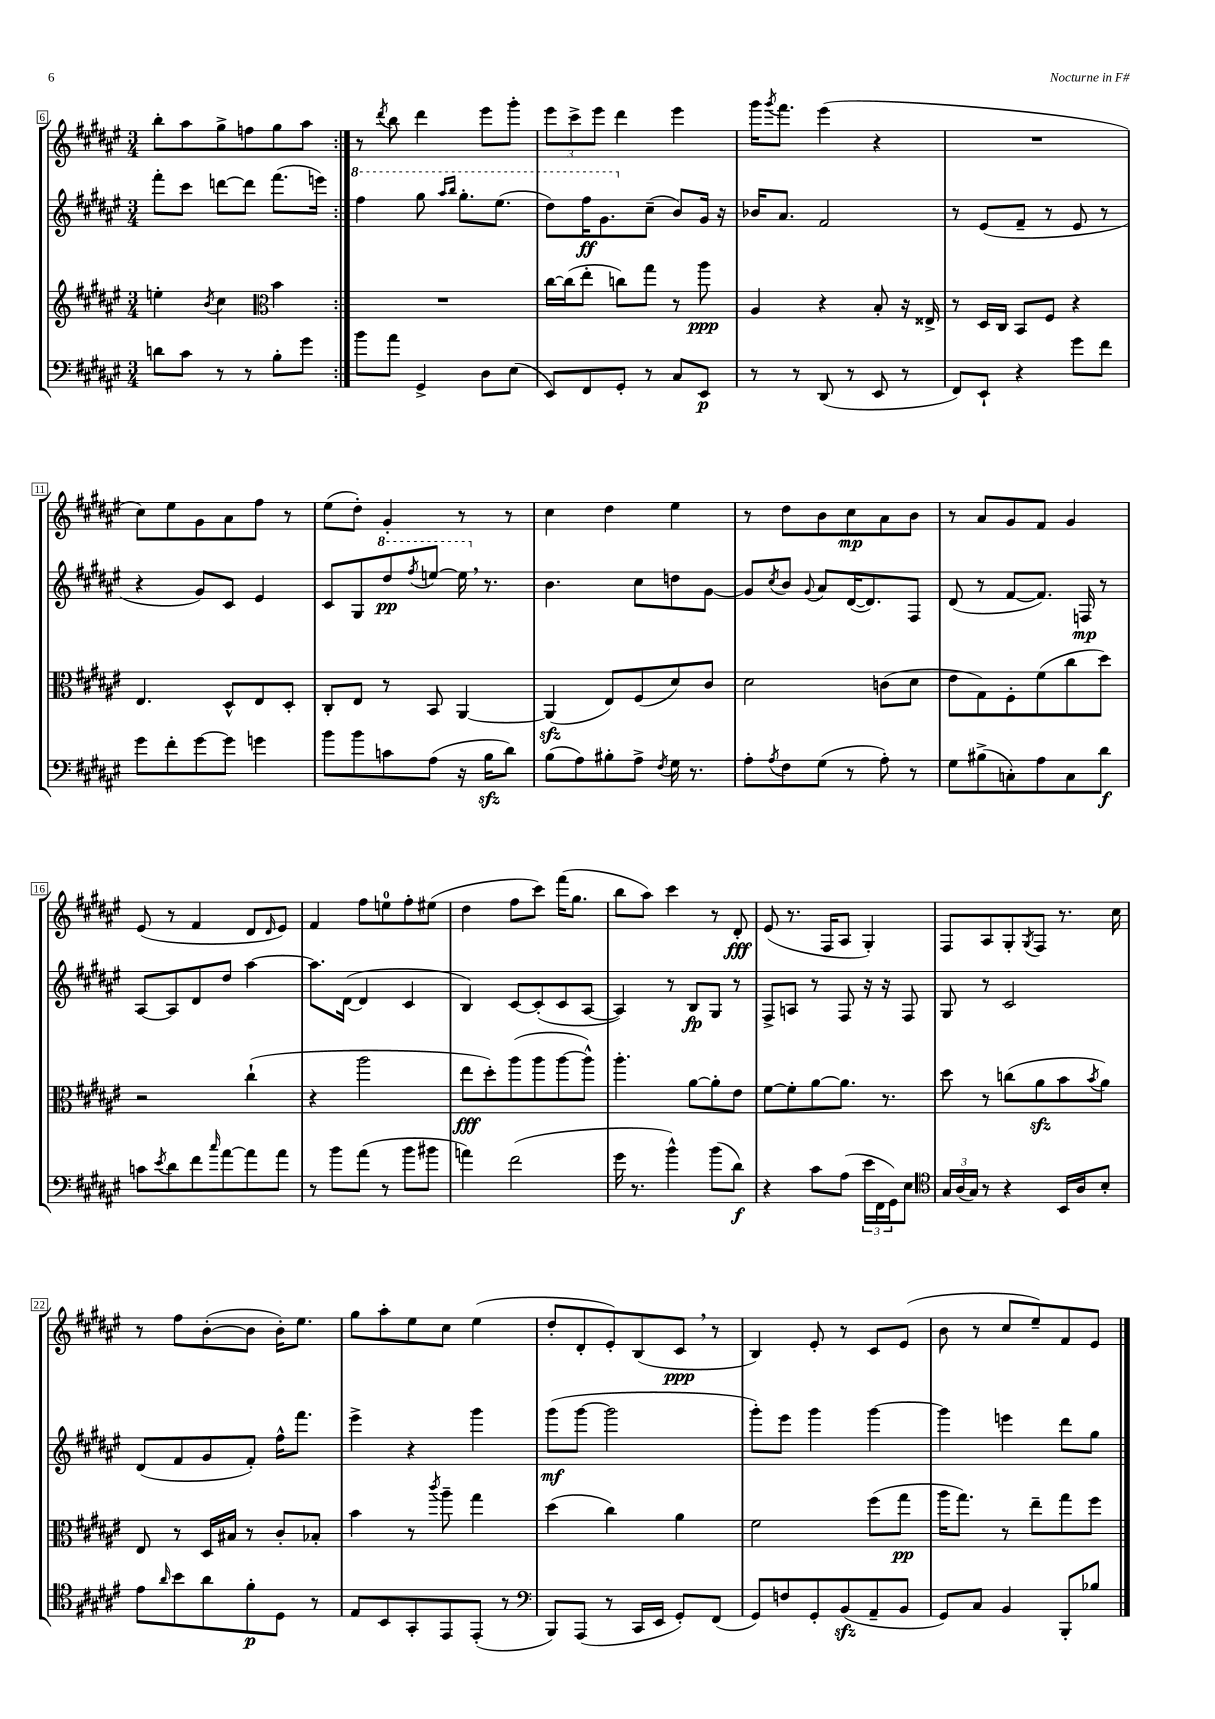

**kern	**dynam	**kern	**dynam	**kern	**dynam	**kern	**dynam
*part4	*part4	*part3	*part3	*part2	*part2	*part1	*part1
*staff4	*staff4	*staff3	*staff3	*staff2	*staff2	*staff1	*staff1
*clefF4	*	*clefG2	*	*clefG2	*	*clefG2	*
*k[f#c#g#d#a#e#]	*	*k[f#c#g#d#a#e#]	*	*k[f#c#g#d#a#e#]	*	*k[f#c#g#d#a#e#]	*
*M3/4	*	*M3/4	*	*M3/4	*	*M3/4	*
=6	=6	=6	=6	=6	=6	=6	=6
8dn\L	.	4een'\	.	8fff#'\L	.	8bb'\L	.
8c#\J	.	.	.	8ccc#\J	.	8aa#\	.
.	.	8qb/	.	.	.	.	.
8r	.	4cc#\	.	[8dddn\L	.	8gg#^\	.
8r	.	.	.	8ddd\J]	.	8ffn\	.
*	*	*clefC3	*	*	*	*	*
8B'\L	.	4b\	.	(8.fff#\L	.	8gg#\	.
8g#\J	.	.	.	.	.	8aa#\J	.
.	.	.	.	16eeen\Jk)	.	.	.
=7:|!	=7:|!	=7:|!	=7:|!	=7:|!	=7:|!	=7:|!	=7:|!
*	*	*	*	*8va	*	*	*
8b\L	.	2.r	.	4fff#\	.	8r	.
.	.	.	.	.	.	8qddd#/	.
8a#\J	.	.	.	.	.	8bb\	.
4GG#^/	.	.	.	8ggg#\	.	4ddd#\	.
.	.	.	.	16qqaaa#/LL	.	.	.
.	.	.	.	16qqbbb/JJ	.	.	.
.	.	.	.	8.ggg#'\L	.	.	.
8D#\L	.	.	.	.	.	8eee#\L	.
.	.	.	.	(8.eee#\J	.	.	.
(8E#\J	.	.	.	.	.	8ggg#'\J	.
=8	=8	=8	=8	=8	=8	=8	=8
8EE#/L)	.	[16cc#\LL	.	8ddd#\L)	.	12eee#\L	.
.	.	(16cc#\J]	.	.	.	.	.
.	.	.	.	.	.	12ccc#^\	.
8FF#/	.	8ee#'\J	.	16fff#\K	ff	.	.
.	.	.	.	.	.	12eee#\J	.
.	.	.	.	8.gg#\	.	.	.
8GG#'/J	.	8ccn\L)	.	.	.	4ddd#\	.
*	*	*	*	*X8va	*	*	*
8r	.	8gg#\J	.	(8cc#~\J	.	.	.
8C#/L	.	8r	.	8b/L)	.	4eee#\	.
8EE#/J	p	8aa#\	ppp	16g#/Jk	.	.	.
.	.	.	.	16r	.	.	.
=9	=9	=9	=9	=9	=9	=9	=9
8r	.	4A#/	.	16b-X/KL	.	16ggg#\KL	.
.	.	.	.	.	.	8qggg#/	.
.	.	.	.	8.a#/J	.	8.fff#\J	.
8r	.	.	.	.	.	.	.
(8DD#/	.	4r	.	2f#/	.	(4eee#\	.
8r	.	.	.	.	.	.	.
8EE#/	.	8B'/	.	.	.	4r	.
8r	.	16r	.	.	.	.	.
.	.	16E##X^/	.	.	.	.	.
=10	=10	=10	=10	=10	=10	=10	=10
8FF#/L)	.	8r	.	8r	.	2.r	.
8EE#`/J	.	16D#/LL	.	(8e#/L	.	.	.
.	.	16C#/JJ	.	.	.	.	.
4r	.	8BB/L	.	8f#~/J	.	.	.
.	.	8F#/J	.	8r	.	.	.
8g#\L	.	4r	.	8e#/	.	.	.
8f#\J	.	.	.	8r	.	.	.
!!LO:LB:g=z
=11	=11	=11	=11	=11	=11	=11	=11
8g#\L	.	4.E#/	.	4r	.	8cc#\L)	.
8f#'\	.	.	.	.	.	8ee#\	.
[8g#\	.	.	.	8g#/L)	.	8g#\	.
8g#\J]	.	8D#^^/L	.	8c#/J	.	8a#\	.
4gn\	.	8E#/	.	4e#/	.	8ff#\J	.
.	.	8D#'/J	.	.	.	8r	.
=12	=12	=12	=12	=12	=12	=12	=12
8b\L	.	8C#'/L	.	8c#/L	.	(8ee#\L	.
8b\	.	8E#/J	.	8G#/	.	8dd#'\J)	.
*	*	*	*	*8va	*	*	*
8cn\	.	8r	.	8ddd#/	pp	4g#'/	.
.	.	.	.	8qfff#/	.	.	.
(8A#\J	.	8BB/	.	[8eeen/J	.	.	.
16r	.	[4AA#/	.	16eee,\]	.	8r	.
*	*	*	*	*X8va	*	*	*
16Bzz\KL	.	.	.	8.r	.	.	.
8d#\J)	.	.	.	.	.	8r	.
=13	=13	=13	=13	=13	=13	=13	=13
(8B\L	.	(4AA#zz/]	.	4.b\	.	4cc#\	.
8A#\)	.	.	.	.	.	.	.
8B#X'\	.	8E#/L)	.	.	.	4dd#\	.
8A#^\J	.	(8F#/	.	8cc#\L	.	.	.
8qF#/	.	.	.	.	.	.	.
16G#\	.	8d#/)	.	8ddn\	.	4ee#\	.
8.r	.	.	.	.	.	.	.
.	.	8c#/J	.	[8g#\J	.	.	.
=14	=14	=14	=14	=14	=14	=14	=14
8A#'\L	.	2d#\	.	8g#/L]	.	8r	.
8qA#/	.	.	.	8qcc#/	.	.	.
8F#\	.	.	.	8b/J	.	8dd#\L	.
.	.	.	.	8qqg#/	.	.	.
(8G#\J	.	.	.	8a#/L	.	8b\	.
8r	.	.	.	([16d#/K	.	8cc#\	mp
.	.	.	.	8.d#/])	.	.	.
8A#'\)	.	(8cn\L	.	.	.	8a#\	.
8r	.	8d#\J	.	8F#/J	.	8b\J	.
=15	=15	=15	=15	=15	=15	=15	=15
8G#\L	.	8e#\L	.	(8d#/	.	8r	.
(8B#X^\	.	8G#\)	.	8r	.	8a#/L	.
8Cn'\)	.	8F#'\	.	[8f#/L	.	8g#/	.
8A#\	.	(8f#\	.	8.f#/J])	.	8f#/J	.
8C\	.	8cc#\	.	.	.	4g#/	.
.	.	.	.	16Fn/	mp	.	.
8d#\J	f	8dd#\J)	.	8r	.	.	.
!!LO:LB:g=z
=16	=16	=16	=16	=16	=16	=16	=16
8cn\L	.	2r	.	[8A#/L	.	(8e#/	.
8qe#/	.	.	.	.	.	.	.
8d#\	.	.	.	8A#/]	.	8r	.
8f#\	.	.	.	8d#/	.	4f#/	.
16qqcc#/	.	.	.	.	.	.	.
[8a#\	.	.	.	8dd#/J	.	.	.
8a#\]	.	(4cc#`\	.	[4aa#\	.	8d#/L	.
.	.	.	.	.	.	16qqd#/	.
8a#\J	.	.	.	.	.	8e#/J)	.
=17	=17	=17	=17	=17	=17	=17	=17
8r	.	4r	.	8.aa#\L]	.	4f#/	.
8b\L	.	.	.	.	.	.	.
.	.	.	.	([16d#\Jk	.	.	.
(8a#\J	.	2aa#\	.	4d#/]	.	8ff#\L	.
8r	.	.	.	.	.	8een\	.
8b\L	.	.	.	4c#/	.	8ff#'\	.
8b#X\J	.	.	.	.	.	(8ee#X\J	.
=18	=18	=18	=18	=18	=18	=18	=18
4an\)	.	8ee#\L	fff	4B/)	.	4dd#\	.
.	.	8dd#'\)	.	.	.	.	.
(2f#\	.	(8aa#\	.	[8c#/L	.	8ff#\L	.
.	.	8aa#\	.	(8c#'/]	.	8ccc#\J)	.
.	.	[8aa#\	.	8c#/	.	(16fff#\KL	.
.	.	.	.	.	.	8.gg#\J	.
.	.	8aa#^^\J])	.	[8A#/J	.	.	.
=19	=19	=19	=19	=19	=19	=19	=19
16g#\	.	4.aa#'\	.	4A#/])	.	8bb\L	.
8.r	.	.	.	.	.	.	.
.	.	.	.	.	.	8aa#\J)	.
4b^^\)	.	.	.	8r	.	4ccc#\	.
.	.	[8a#\L	.	8B/L	fp	.	.
(8b\L	.	8a#'\]	.	8G#/J	.	8r	.
8d#\J)	f	8e#\J	.	8r	.	8d#'/	fff
=20	=20	=20	=20	=20	=20	=20	=20
4r	.	[8f#\L	.	8F#^/L	.	(8e#/	.
.	.	8f#'\]	.	8An/J	.	8.r	.
8c#\L	.	[8a#\	.	8r	.	.	.
.	.	.	.	.	.	16F#/KL	.
(8A#\J	.	8.a#\J]	.	8F#/	.	8A#/J	.
24e#\LL	.	.	.	16r	.	4G#'/)	.
24FF#\	.	.	.	.	.	.	.
.	.	8.r	.	16r	.	.	.
24GG#\J)	.	.	.	.	.	.	.
8E#\J	.	.	.	8F#/	.	.	.
=21	=21	=21	=21	=21	=21	=21	=21
*clefC4	*	*	*	*	*	*	*
24G#/LL	.	8dd#\	.	8G#/	.	8F#/L	.
(24A#/	.	.	.	.	.	.	.
24G#/JJ)	.	.	.	.	.	.	.
8r	.	8r	.	8r	.	8A#/	.
4r	.	(8ccn\L	.	2c#/	.	8G#'/	.
.	.	.	.	.	.	8qG#/	.
.	.	8a#zz\	.	.	.	8F#/J	.
16BB/LL	.	8b\	.	.	.	8.r	.
16A#/J	.	.	.	.	.	.	.
.	.	8qb/	.	.	.	.	.
8B'/J	.	8a#\J)	.	.	.	.	.
.	.	.	.	.	.	16cc#\	.
!!LO:LB:g=z
=22	=22	=22	=22	=22	=22	=22	=22
8e#\L	.	8E#/	.	(8d#/L	.	8r	.
16qqa#/	.	.	.	.	.	.	.
8b\	.	8r	.	8f#/	.	8ff#\L	.
8a#\	.	16D#/LL	.	8g#/	.	([8b'\	.
.	.	16B#X/JJ	.	.	.	.	.
8f#'\	p	8r	.	8f#'/J)	.	8b\J]	.
8D#\J	.	8c#'/L	.	16ff#^^\KL	.	16b'\KL)	.
.	.	.	.	8.fff#\J	.	8.ee#\J	.
8r	.	8B-X'/J	.	.	.	.	.
=23	=23	=23	=23	=23	=23	=23	=23
8E#/L	.	4b\	.	4eee#^\	.	8gg#\L	.
8BB/	.	.	.	.	.	8aa#'\	.
8GG#'/	.	8r	.	4r	.	8ee#\	.
.	.	8qccc#/	.	.	.	.	.
8EE#/	.	8aa#~\	.	.	.	8cc#\J	.
(8EE#'/J	.	4gg#\	.	4ggg#\	.	(4ee#\	.
8r	.	.	.	.	.	.	.
=24	=24	=24	=24	=24	=24	=24	=24
*clefF4	*	*	*	*	*	*	*
8BBB/L)	.	(4dd#\	.	(8ggg#\L	mf	8dd#'/L	.
(8AAA#/J	.	.	.	[8ggg#\J	.	8d#'/	.
8r	.	4cc#\)	.	2ggg#\]	.	8e#'/)	.
16CC#/LL	.	.	.	.	.	(8B/	.
16EE#/JJ	.	.	.	.	.	.	.
8GG#'/L)	.	4a#\	.	.	.	8c#,/J	ppp
(8FF#/J	.	.	.	.	.	8r	.
=25	=25	=25	=25	=25	=25	=25	=25
8GG#/L)	.	2f#\	.	8ggg#'\L)	.	4B/)	.
8Fn/	.	.	.	8eee#\J	.	.	.
8GG#'/	.	.	.	4ggg#\	.	8e#'/	.
(8BBzz/	.	.	.	.	.	8r	.
8AA#~/	.	(8ff#\L	.	[4ggg#\	.	8c#/L	.
8BB/J	.	8gg#\J	pp	.	.	(8e#/J	.
=26	=26	=26	=26	=26	=26	=26	=26
8GG#/L)	.	16aa#\KL	.	4ggg#\]	.	8b\	.
.	.	8.gg#\J)	.	.	.	.	.
8C#/J	.	.	.	.	.	8r	.
4BB/	.	8r	.	4eeen\	.	8cc#/L	.
.	.	8ee#~\L	.	.	.	8ee#~/)	.
8BBB'/L	.	8gg#\	.	8ddd#\L	.	8f#/	.
8B-X/J	.	8ff#\J	.	8gg#\J	.	8e#/J	.
==	==	==	==	==	==	==	==
*-	*-	*-	*-	*-	*-	*-	*-
